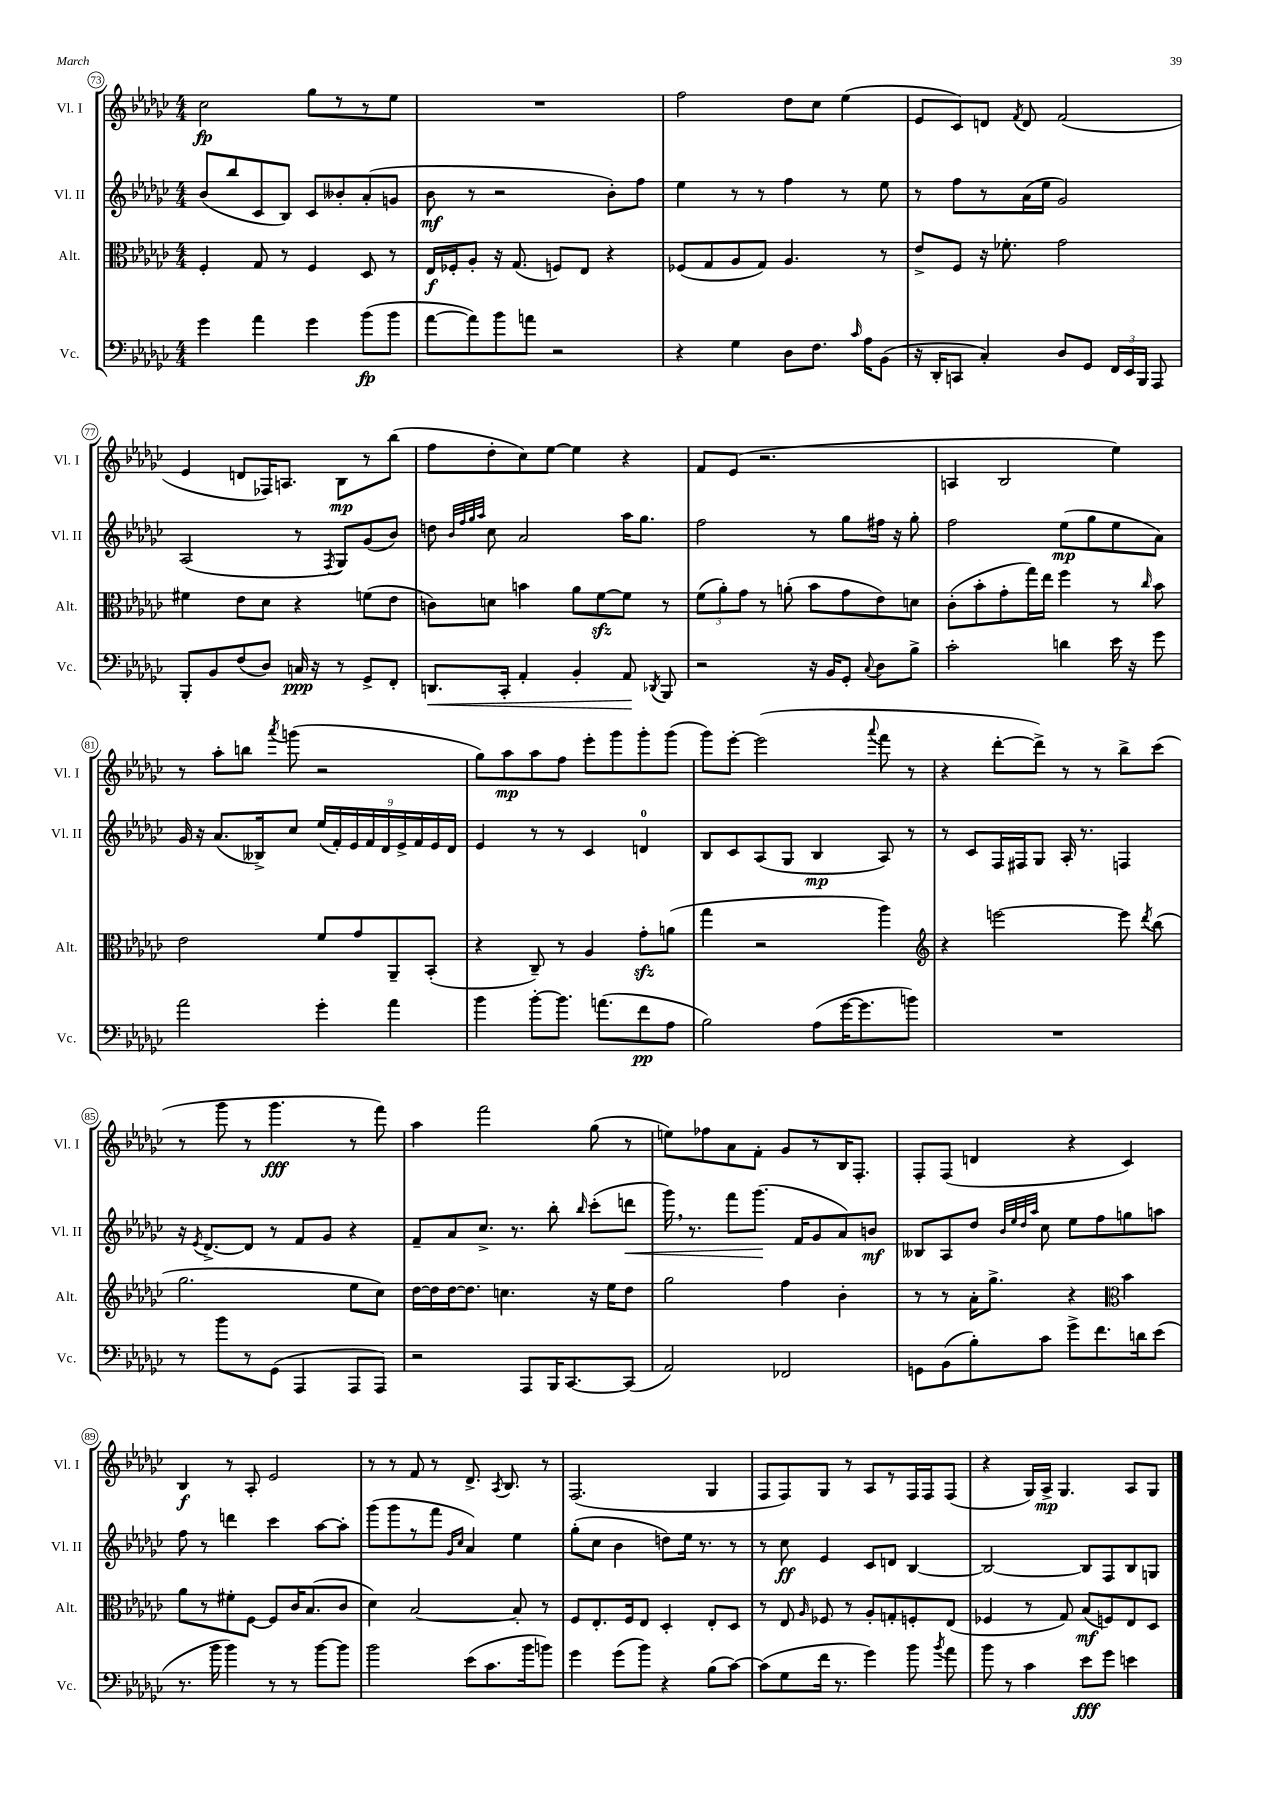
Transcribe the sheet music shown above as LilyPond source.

<<
\new StaffGroup <<
\new Staff = "s0" \with { instrumentName = "Vl. I" shortInstrumentName = "Vl. I" } {
    \clef treble \key ges \major \numericTimeSignature \time 4/4
    \autoBeamOff ces''2\fp ges''8[ r8 r8 ees''8] |
    R1 |
    f''2 des''8[ ces''8] ees''4( |
    ees'8[ ces'8) d'8] \acciaccatura { f'8 } d'8 f'2( |
    ees'4 d'8[ fes16) a8.] bes8[\mp r8 bes''8]( |
    f''8[ des''8-. ces''8) ees''8]~ ees''4 r4 |
    f'8[ ees'8]( r2. |
    a4 bes2 ees''4) |
    r8 aes''8[-. b''8] \acciaccatura { aes'''8 } g'''8( r2 |
    ges''8[) aes''8\mp aes''8 f''8] ees'''8[-. ges'''8 ges'''8-. ges'''8]( |
    ges'''8[) ees'''8]~-. ees'''2( \appoggiatura { aes'''8 } f'''8 r8 |
    r4 des'''8[~-. des'''8]->) r8 r8 bes''8[-> ces'''8]( |
    r8 ges'''8 r8 ges'''4.\fff r8 f'''8) |
    aes''4 f'''2 ges''8( r8 |
    e''8[) fes''8 aes'8 f'8]-. ges'8[ r8 bes16 f8.]-. |
    f8[-. f8]( d'4 r4 ces'4) |
    bes4\f r8 aes8-. ees'2 |
    r8 r8 f'8 r8 des'8.-> \acciaccatura { aes8 } bes8. r8 |
    f2.( ges4 |
    f8[ f8) ges8] r8 aes8[ r8 f16 f16 f8]( |
    r4 ges16[) aes16]->\mp ges4. aes8[ ges8] \bar "|." |
}
\new Staff = "s1" \with { instrumentName = "Vl. II" shortInstrumentName = "Vl. II" } {
    \clef treble \key ges \major \numericTimeSignature \time 4/4
    \autoBeamOff bes'8[( bes''8 ces'8 bes8]) ces'8[ beses'8-. aes'8-.( g'8] |
    bes'8\mf r8 r2 bes'8[-.) f''8] |
    ees''4 r8 r8 f''4 r8 ees''8 |
    r8 f''8[ r8 aes'16( ees''16] ges'2) |
    aes2( r8 \acciaccatura { f8 } ges8[) ges'8( bes'8]) |
    d''8 \grace { bes'32[ f''32 ges''32 aes''32] } ces''8 aes'2 aes''16[ ges''8.] |
    f''2 r8 ges''8[ fis''16] r16 ges''8-. |
    f''2 ees''8[\mp( ges''8 ees''8 aes'8]) |
    ges'16 r16 aes'8.[( beses16->) ces''8] \tuplet 9/8 { ees''16[( f'16-.) ees'16 f'16 des'16 ees'16-> f'16 ees'16 des'16] } |
    ees'4 r8 r8 ces'4 d'4-0 |
    bes8[ ces'8 aes8( ges8] bes4\mp aes8) r8 |
    r8 ces'8[ f16 fis16 ges8] aes16-. r8. f4 |
    r16 \acciaccatura { ees'8 } des'8.[~-> des'8] r8 f'8[ ges'8] r4 |
    f'8[-- aes'8 ces''8.]-> r8. bes''8-. \grace { bes''16 } ces'''8[-.( d'''8]\< |
    ges'''16) \breathe r8. f'''8[ ges'''8.]\!( f'16[ ges'8 aes'8) b'8]\mf |
    beses8[ aes8 des''8] \grace { bes'32[ ees''32 des''32 aes''32] } ces''8 ees''8[ f''8 g''8 a''8] |
    f''8 r8 d'''4 ces'''4 aes''8[~ aes''8]-. |
    ges'''8[( ges'''8 r8 f'''8] \grace { ges'16[ ces''16] } aes'4) ees''4 |
    ges''8[-.( ces''8] bes'4 d''8[) ees''16] r8. r8 |
    r8 ces''8\ff ees'4 ces'8[ d'8] bes4~ |
    bes2~ bes8[ f8 bes8 g8] \bar "|." |
}
\new Staff = "s2" \with { instrumentName = "Alt." shortInstrumentName = "Alt." } {
    \clef alto \key ges \major \numericTimeSignature \time 4/4
    \autoBeamOff f4-. ges8 r8 f4 des8 r8 |
    ees16[\f fes16-. aes8]-. r16 ges8.( f8[) ees8] r4 |
    fes8[( ges8 aes8 ges8]) aes4. r8 |
    ees'8[-> f8] r16 fes'8.-. ges'2 |
    fis'4 ees'8[ des'8] r4 f'8[( ees'8] |
    c'8[) d'8] b'4 aes'8[ f'8~\sfz f'8] r8 |
    \tuplet 3/2 { f'8[( aes'8-.) ges'8] } r8 a'8-.( bes'8[ ges'8 ees'8) d'8] |
    ces'8[-.( bes'8-. ges'8-. ges''16) ees''16] f''4 r8 \grace { ces''16 } bes'8 |
    ees'2 f'8[ ges'8 aes,8-- bes,8]-.( |
    r4 ces8--) r8 aes4 ges'8[-.\sfz a'8]( |
    ges''4 r2 aes''4) |
    \clef treble r4 e'''2~ e'''8 \acciaccatura { des'''8 } bes''8( |
    ges''2. ees''8[ ces''8]) |
    des''16[~ des''16 des''16~ des''8.] c''4. r16 ees''16[ des''8] |
    ges''2 f''4 bes'4-. |
    r8 r8 aes'16[-. ges''8.]-> r4 \clef alto bes'4 |
    aes'8[ r8 fis'8-. f8]~ f8[ ces'16 bes8.( ces'8] |
    des'4) bes2~ bes8-. r8 |
    f8[ ees8.-. f16 ees8] des4-. ees8[-. des8] |
    r8 ees8 \grace { aes16 } fes8 r8 aes8[-. g8-. f8-. ees8]( |
    fes4 r8 ges8) bes8[\mf( f8) ees8 des8] \bar "|." |
}
\new Staff = "s3" \with { instrumentName = "Vc." shortInstrumentName = "Vc." } {
    \clef bass \key ges \major \numericTimeSignature \time 4/4
    \autoBeamOff ges'4 aes'4 ges'4 bes'8[\fp( bes'8] |
    aes'8[~ aes'8) bes'8 a'8] r2 |
    r4 ges4 des8[ f8.] \grace { ces'16 } aes16[ bes,8]( |
    r16 des,16[-. c,8] ces4-.) des8[ ges,8] \tuplet 3/2 { f,16[ ees,16 bes,,16] } aes,,8 |
    bes,,8[-. bes,8 f8( des8]) c16\ppp r16 r8 ges,8[-> f,8]-. |
    d,8.[\< ces,16]-. aes,4-. bes,4-. aes,8\! \acciaccatura { des,8 } bes,,8 |
    r2 r16 bes,16[ ges,8]-. \appoggiatura { ces8 } des8[ bes8]-> |
    ces'2-. d'4 ees'16 r16 ges'8 |
    aes'2 ges'4-. aes'4 |
    bes'4 bes'8[~-. bes'8.] a'8.[( f'8\pp aes8] |
    bes2) aes8[( ges'16~ ges'8. b'8]) |
    R1 |
    r8 bes'8[ r8 ges,8]( aes,,4 aes,,8[ aes,,8]) |
    r2 aes,,8[ bes,,16 ces,8.~ ces,8]( |
    aes,2) fes,2 |
    g,8[ bes,8( bes8-.) ces'8] ges'8[-> f'8. d'16 ees'8]( |
    r8. bes'16 bes'4) r8 r8 bes'8[~ bes'8] |
    bes'2 ees'8[( ces'8. bes'16 b'8]) |
    ges'4 ges'8[( bes'8]) r4 bes8[( ces'8]~) |
    ces'8[( ges8 f'16] r8. ges'4) bes'8 \acciaccatura { bes'8 } aes'8 |
    bes'8 r8 ces'4 ees'8[\fff ges'8] e'4 \bar "|." |
}
>>
>>
\layout { \context { \Score currentBarNumber = #73 \override BarNumber.stencil = #(make-stencil-circler 0.1 0.3 ly:text-interface::print) } }
